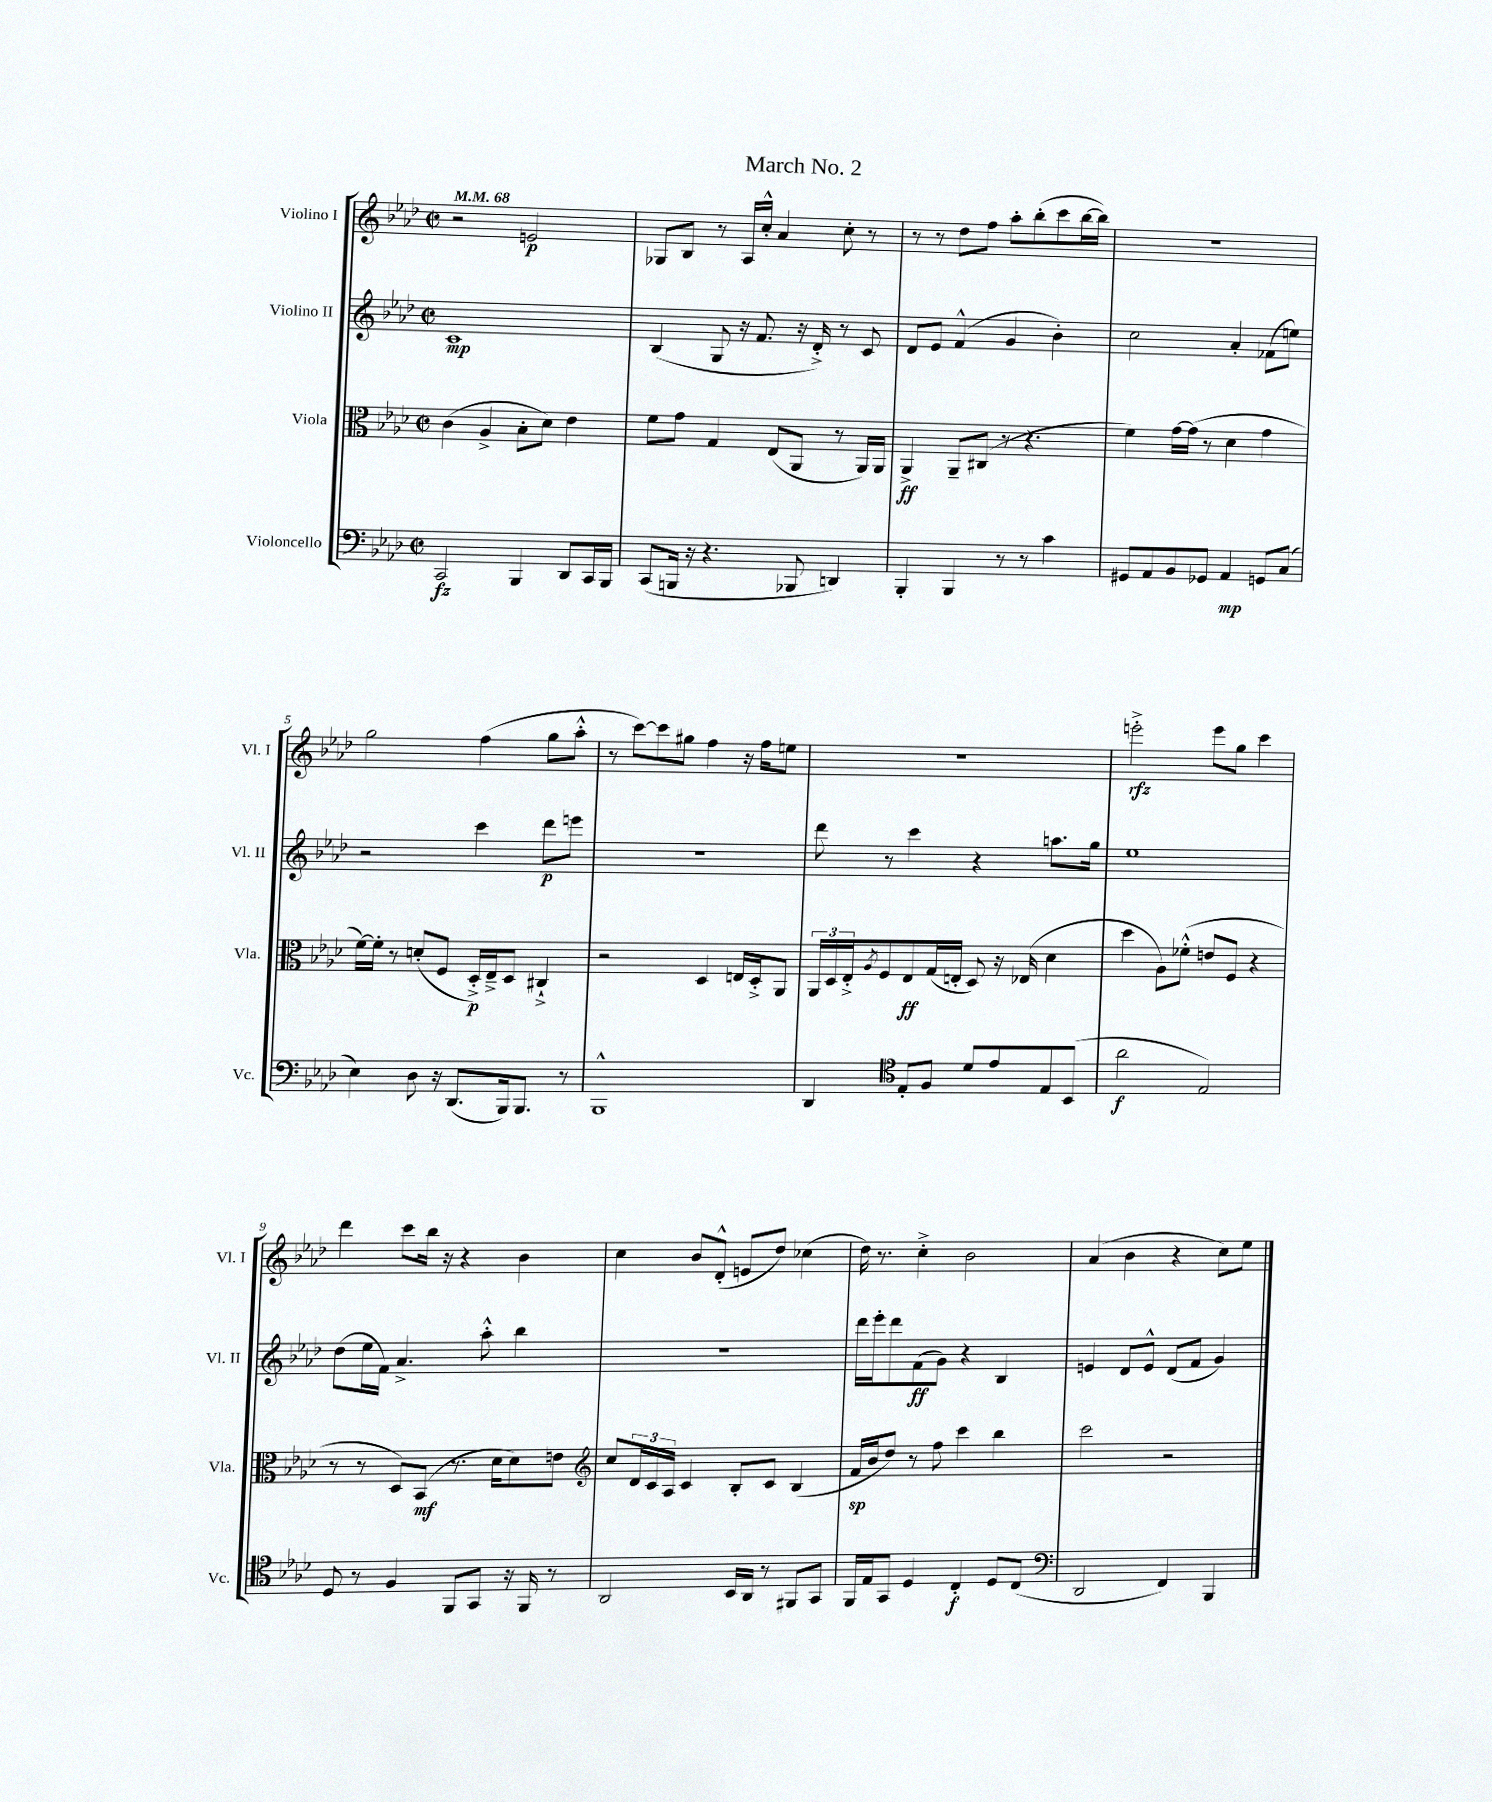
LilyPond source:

\header { title = "March No. 2" }
<<
\new StaffGroup <<
\new Staff = "s0" \with { instrumentName = "Violino I" shortInstrumentName = "Vl. I" } {
    \clef treble \key aes \major \defaultTimeSignature \time 2/2 \tempo 4 = 68
    r2 e'2\p |
    ges8 bes8 r8 aes16 c''16-.-^ aes'4 c''8-. r8 |
    r8 r8 des''8 f''8 aes''8-. bes''8-.( c'''8 bes''16~ bes''16) |
    R1 |
    g''2 f''4( g''8 aes''8-.-^ |
    r8 c'''8~) c'''8 gis''8 f''4 r16 f''16 e''8 |
    R1 |
    e'''2-.->\rfz e'''8 g''8 c'''4 |
    des'''4 c'''8 bes''16 r16 r4 bes'4 |
    c''4 bes'8 des'8-.-^( e'8 des''8) ces''4( |
    des''16) r8. c''4-.-> bes'2 |
    aes'4( bes'4 r4 c''8) ees''8 \bar "|." |
}
\new Staff = "s1" \with { instrumentName = "Violino II" shortInstrumentName = "Vl. II" } {
    \clef treble \key aes \major \defaultTimeSignature \time 2/2
    c'1\mp |
    bes4( g8 r16 f'8. r16 des'16-.->) r8 c'8 |
    des'8 ees'8 f'4-^( g'4 bes'4-.) |
    c''2 aes'4-. fes'8( e''8) |
    r2 c'''4 des'''8\p e'''8 |
    r1 |
    des'''8 r8 c'''4 r4 a''8. g''16 |
    ees''1 |
    des''8( ees''16 f'16) aes'4.-> aes''8-.-^ bes''4 |
    R1 |
    des'''16 ees'''16-. des'''8 f'8\ff( g'8) r4 bes4 |
    e'4 des'8 e'8-^ des'8( f'8 g'4) \bar "|." |
}
\new Staff = "s2" \with { instrumentName = "Viola" shortInstrumentName = "Vla." } {
    \clef alto \key aes \major \defaultTimeSignature \time 2/2
    c'4( aes4-> bes8-. des'8) ees'4 |
    f'8 g'8 g4 ees8( aes,8 r8 aes,16) aes,16 |
    aes,4->\ff aes,8-- cis8( r8 r4. |
    f'4) g'16~ g'16( r8 des'4 g'4 |
    f'16~) f'16-. r8 d'8-.( f8 des16-.->\p) ees16---> des8 cis4-!-> |
    r2 des4 e16 des16-.-> aes,8 |
    \tuplet 3/2 { aes,16 des16 ees16-.-> } \acciaccatura { aes8 } f8 ees8\ff g16( e16-. des8) r16 ees16( des'4 |
    des''4 aes8) fes'8-.-^( e'8 f8 r4 |
    r8 r8 des8) bes,8\mf( r8. des'16 des'8) e'8 |
    \clef treble c''8 \tuplet 3/2 { des'16 c'16 aes16 } c'4 bes8-. c'8 bes4( |
    f'16\sp bes'16 des''8) r8 f''8 c'''4 bes''4 |
    c'''2 r2 \bar "|." |
}
\new Staff = "s3" \with { instrumentName = "Violoncello" shortInstrumentName = "Vc." } {
    \clef bass \key aes \major \defaultTimeSignature \time 2/2
    c,2\fz bes,,4 des,8 c,16 bes,,16 |
    c,8( b,,16 r16 r4. bes,,8 d,4) |
    bes,,4-. bes,,4 r8 r8 c'4 |
    gis,8 aes,8 bes,8 ges,8 aes,4\mp g,8 c8( |
    ees4) des8 r16 des,8.( bes,,16) bes,,8. r8 |
    bes,,1-^ |
    des,4 \clef tenor ees8-. f8 des'8 ees'8 ees8 bes,8( |
    aes'2\f ees2) |
    des8 r8 f4 f,8 g,8 r16 f,16 r8 |
    aes,2 bes,16 aes,16 r8 fis,8 g,8 |
    f,16 ees16 g,8 des4 c4-.\f des8 c8( |
    \clef bass des,2 f,4) bes,,4 \bar "|." |
}
>>
>>
